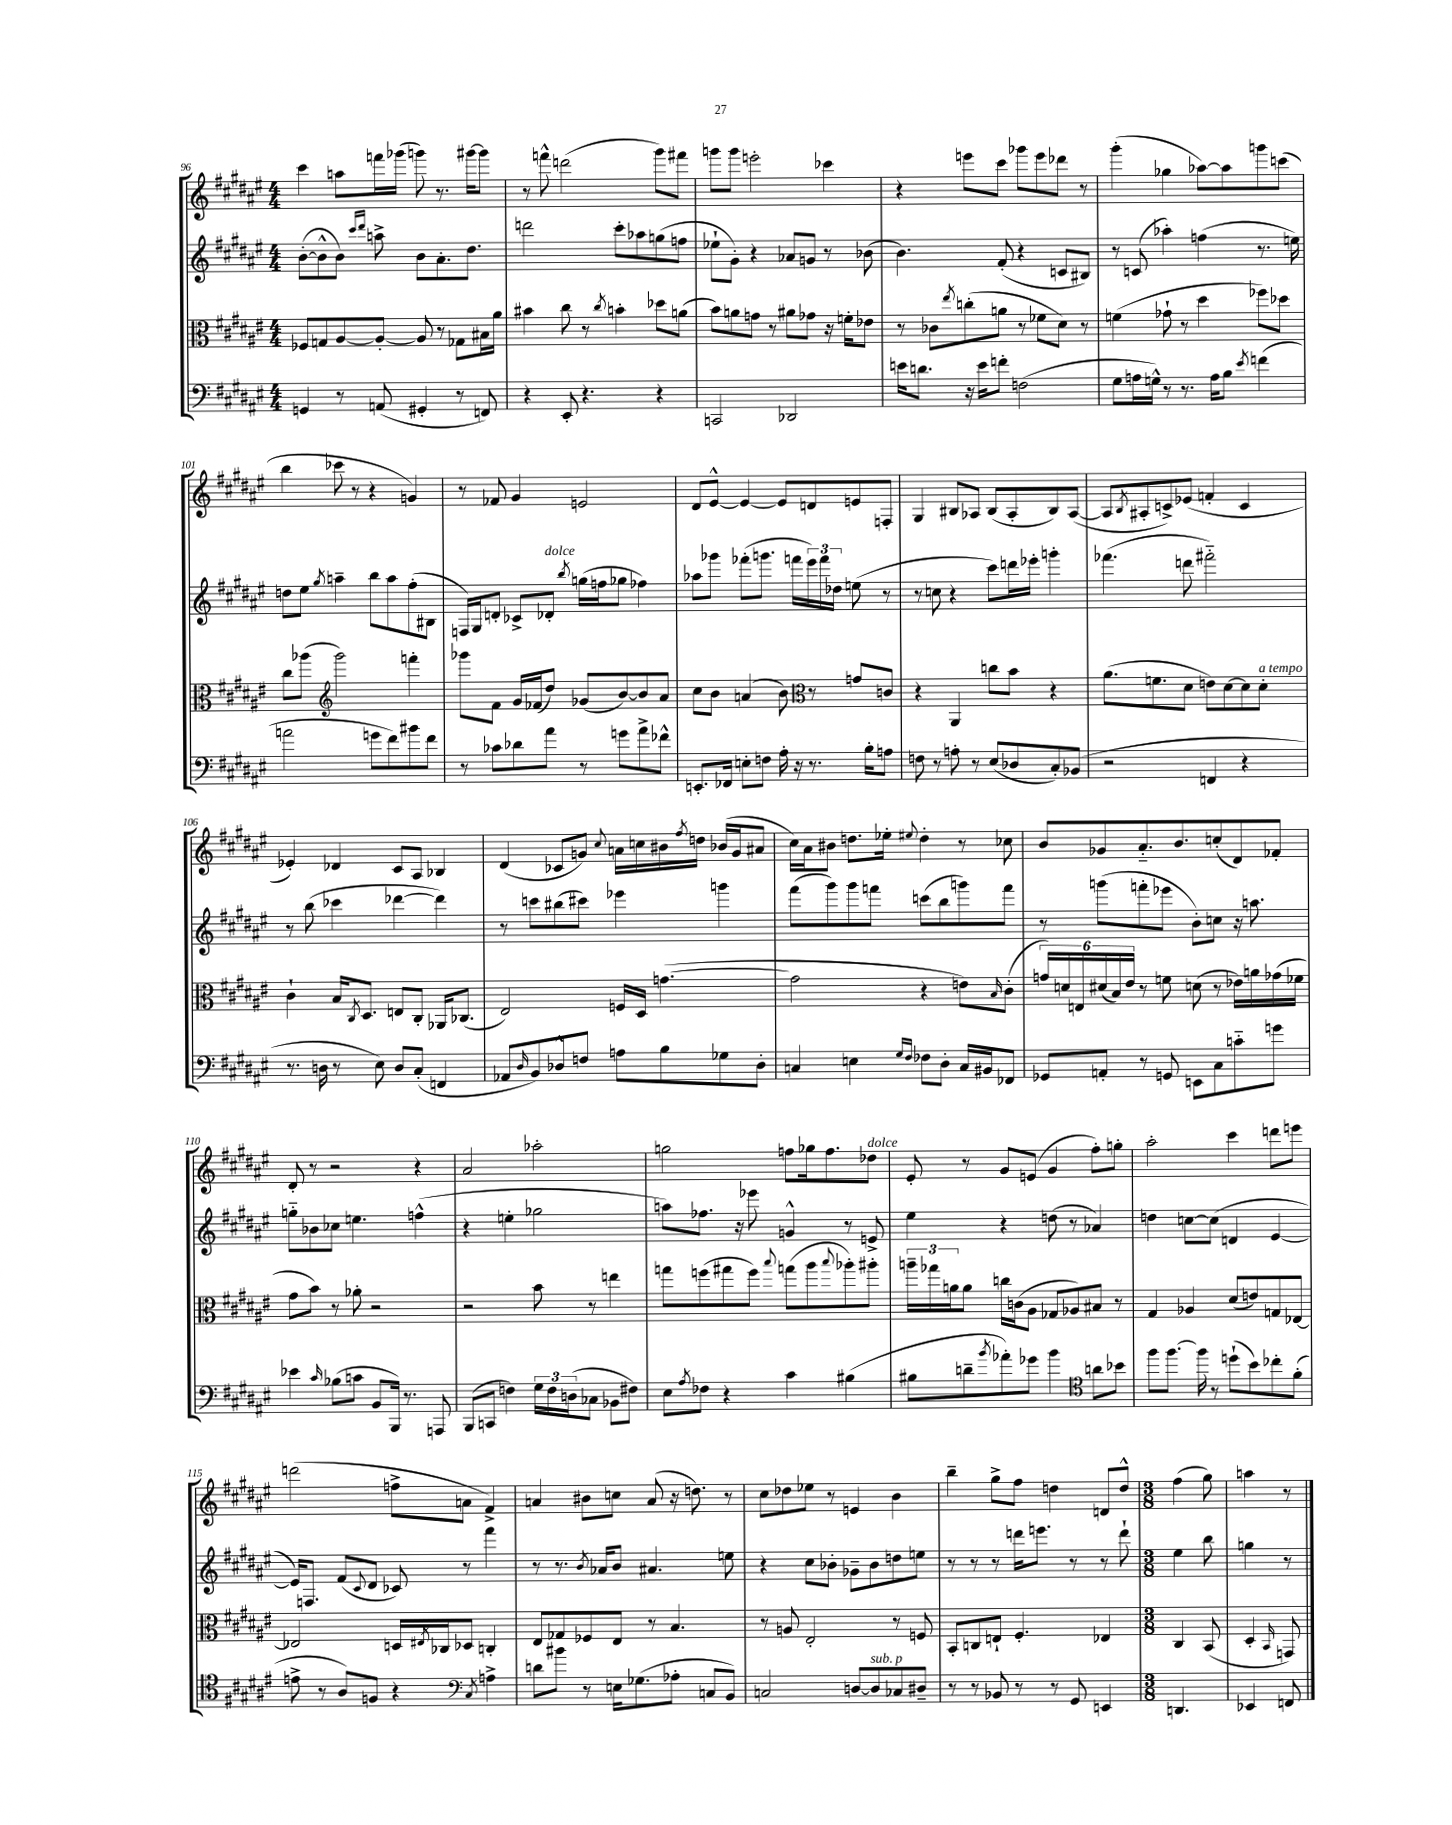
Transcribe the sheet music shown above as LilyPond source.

<<
\new StaffGroup <<
\new Staff = "s0" {
    \clef treble \key fis \major \numericTimeSignature \time 4/4
    cis'''4 a''8 f'''16 ges'''16( g'''8) r8. gis'''16~ gis'''8 |
    r8 f'''8-^ d'''2( gis'''8) fis'''8 |
    g'''8 g'''8 e'''2-. ces'''4 |
    r4 e'''8 cis'''8 ges'''8 e'''8 des'''8 r8 |
    gis'''4-.( ges''4 aes''8~) aes''8 g'''8 c'''8( |
    b''4 ces'''8 r8 r4 g'4) |
    r8 fes'8 gis'4 e'2 |
    dis'8 eis'8~-^ eis'4~ eis'8 d'8 e'8 f8-. |
    gis4 bis8 aes8 bis8( aes8-. bis8) aes8~( |
    aes8 \acciaccatura { b8 } ais8-. c'8->) ees'8( f'4-. c'4 |
    ees'4-.) des'4 cis'8 ais8 bes4 |
    dis'4( ces'8 g'8) \appoggiatura { cis''8 } a'16 c''16 bis'16 \acciaccatura { fis''8 } d''16 bes'16( g'16 ais'8 |
    cis''16) ais'16 bis'8 d''8. ees''16-. \appoggiatura { eis''8 } d''4-. r8 ces''8 |
    b'8 ges'8 ais'8.-_ b'8. c''8-.( dis'8) fes'8-. |
    dis'8-. r8 r2 r4 |
    ais'2 aes''2-. |
    g''2 f''8 ges''16 f''8. des''8^\markup { \italic "dolce" } |
    eis'8-. r8 gis'8 e'8( gis'4 fis''8-.) g''8-. |
    ais''2-. cis'''4 d'''8 e'''8 |
    d'''2( f''8-> a'8 fis'4->) |
    a'4 bis'8 c''8 a'8( r16 d''8.) r8 |
    cis''8 des''8 ees''8 r8 e'4 b'4 |
    b''4-- gis''8-> fis''8 d''4 d'8 d''8-^ |
    \numericTimeSignature \time 3/8 fis''4( gis''8) |
    a''4 r8 \bar "|." |
}
\new Staff = "s1" {
    \clef treble \key fis \major \numericTimeSignature \time 4/4
    b'8~-.( b'8-^ b'8) \grace { cis'''16 dis'''16 } a''8-> b'8 ais'8.-. dis''8. |
    d'''2 cis'''8-. aes''8 g''8( f''8 |
    ees''8-! gis'8-.) r4 aes'8 g'8 r8 bes'8( |
    b'4.) fis'8-.( r4 c'8 bis8) |
    r8 c'8( aes''4-.) f''4( r8. e''16) |
    d''8 eis''8 \acciaccatura { gis''8 } a''4-- b''8 a''8 fis''8-.( bis8 |
    f16) gis16 d'8-. ces'8-> des'8-.^\markup { \italic "dolce" } \acciaccatura { b''8 } g''16( f''16 ges''8 fes''4) |
    aes''8 ges'''8 fes'''8-.( g'''8. f'''16 \tuplet 3/2 { eis'''16) f'''16 des''16 } e''8( r8 |
    r8 c''8 r4 cis'''8) d'''16 ees'''16-. g'''4-. |
    fes'''4.( d'''8 fis'''2-_) |
    r8 b''8( ces'''4 des'''4~ des'''4) |
    r8 c'''8 bis''8( cis'''8) ees'''4 g'''4 |
    fis'''8( gis'''8) gis'''8 f'''8 c'''8( b''8 g'''8) f'''8 |
    r8 g'''8( f'''8-. ees'''8 b'8-.) c''8 r16 a''8. |
    g''8-_ bes'8 ces''8 e''4. f''4-^( |
    r4 e''4-. ges''2 |
    a''8) fes''8. r16 ees'''8 g'4-^ r8 e'8-> |
    eis''4 r4 d''8( r8 aes'4) |
    d''4 c''8~ c''8( d'4 eis'4~ |
    eis'16) f8. fis'8( \appoggiatura { cis'8 } dis'8 ces'8) r8 fis'''4 |
    r8 r8. \acciaccatura { b'8 } aes'16 b'8 ais'4. e''8 |
    r4 cis''8 bes'8-. ges'8-- bes'8 d''8 e''8 |
    r8 r8 r8 d'''16 e'''8. r8 r8 d'''8-! |
    \numericTimeSignature \time 3/8 eis''4 b''8 |
    g''4 r8 \bar "|." |
}
\new Staff = "s2" {
    \clef alto \key fis \major \numericTimeSignature \time 4/4
    fes8 g8 ais8~ ais8~-. ais8 r8 ges8 bis16 ais'16 |
    bis'4 cis''8 r8 \acciaccatura { cis''8 } b'4-. des''8 a'8( |
    b'8) a'8 g'8 r8 ais'8 ges'8 r16 f'16-. ees'8 |
    r8 ces'8 \acciaccatura { eis''8 } c''8-.( a'8 r8 fes'8 dis'8) r8 |
    f'4( ges'8-! r8 dis''4 fes''8) des''8 |
    cis''8 aes''8( \clef treble gis'''2) f'''4-. |
    ges'''8 fis'8 gis'16 fes'16( dis''8) ges'8( b'8~) b'8 ais'8 |
    cis''8 b'8 a'4( b'8) r8 g'8 c'8 |
    \clef alto r4 ais,4 c''8 b'8 r4 |
    ais'8.( f'8. dis'8 e'8) dis'8~ dis'8 dis'8-.^\markup { \italic "a tempo" } |
    cis'4-! b16 \acciaccatura { cis8 } dis8. e8 cis8-. aes,16 ces8.( |
    eis2) f16 dis16 g'4.~( |
    g'2 r4 e'8) \grace { b16 } cis'8-.( |
    \tuplet 6/4 { g'16) d'16 e16 dis'16( b16) eis'16 } r8 f'8 d'8( r8 ees'16) a'16 ges'16( fes'16 |
    gis'8 b'8) r8 aes'8-. r2 |
    r2 b'8 r8 e''4 |
    g''8 f''8( gis''8 f''8) \appoggiatura { b''8 } g''8( ais''8 \appoggiatura { b''8 } aes''8-.) ais''8-. |
    \tuplet 3/2 { a''16-- ges''16 a'16 } a'8 c''16 c'16( ais8 ges8 aes8) bis8 r8 |
    gis4 aes4 dis'8( e'8) g8 ees8~ |
    ees2 d16 \acciaccatura { eis8 } ces16 des8 c4-. |
    eis8 ges8 fes8 eis8 r8 b4. |
    r8 a8 eis2-. r8 f8 |
    b,8-. c8 e8-! fis4.-. ees4 |
    \numericTimeSignature \time 3/8 cis4 b,8( |
    dis4-. \grace { b,16 } g,8) \bar "|." |
}
\new Staff = "s3" {
    \clef bass \key fis \major \numericTimeSignature \time 4/4
    g,4 r8 a,8( gis,4-. r8 f,8) |
    r4 eis,8-. r4. r4 |
    c,2 des,2 |
    e'16 d'8. r16 e'16 f'8-. f2( |
    gis8 a16 g16-^) r8 r8. a16 b8 \acciaccatura { eis'8 } f'4( |
    a'2 g'8 fis'8) bis'8 fis'8 |
    r8 ces'8 des'8 ais'8 r8 g'8 ais'8-> fes'8-^ |
    e,8.-. fes,16 e8-. f8 ais16-. r16 r8. b16-. a8 |
    f8 r8 a8-. r8 eis8( des8 cis8-.) bes,8( |
    r2 f,4 r4 |
    r8. d16 r8 eis8) d8 cis8-.( f,4 |
    aes,8 \grace { dis16 } b,8) des8-^ f8 a8 b8 ges8 des8-. |
    c4 e4 \grace { gis16 fis16 } fes8 dis8-. c16 bis,16 fes,8 |
    ges,8 a,8-. r8 g,8 e,8 cis8 c'8-_ g'8 |
    ees'4 \grace { cis'16 } bes8( c'8 b,8 b,,16) r8. a,,8 |
    b,,8( c,8 f4) \tuplet 3/2 { gis16 f16 d16( } ces8 bes,8 fis8) |
    eis8 \acciaccatura { ais8 } fes8 r4 cis'4 bis4( |
    bis8 d'8-- \acciaccatura { b'8 } aes'8-.) ges'8 b'4 a'8 bes'8 |
    \clef tenor fis''8 fis''8.~ fis''16 r8 d''8-!( b'8) ces''8-. fis'8-.( |
    e'8-> r8 ais8) f8 r4 \acciaccatura { gis8 } a4-> |
    \clef bass d'8 bis'8 r8 e16 ges8.( aes8-. c8 b,8) |
    c2 d8~ d8^\markup { \italic "sub. p" } ces8 dis8-- |
    r8 r8 bes,8 r8 r8 gis,8 e,4 |
    \numericTimeSignature \time 3/8 d,4. |
    ees,4 f,8 \bar "|." |
}
>>
>>
\layout { \context { \Score currentBarNumber = #96 } }
